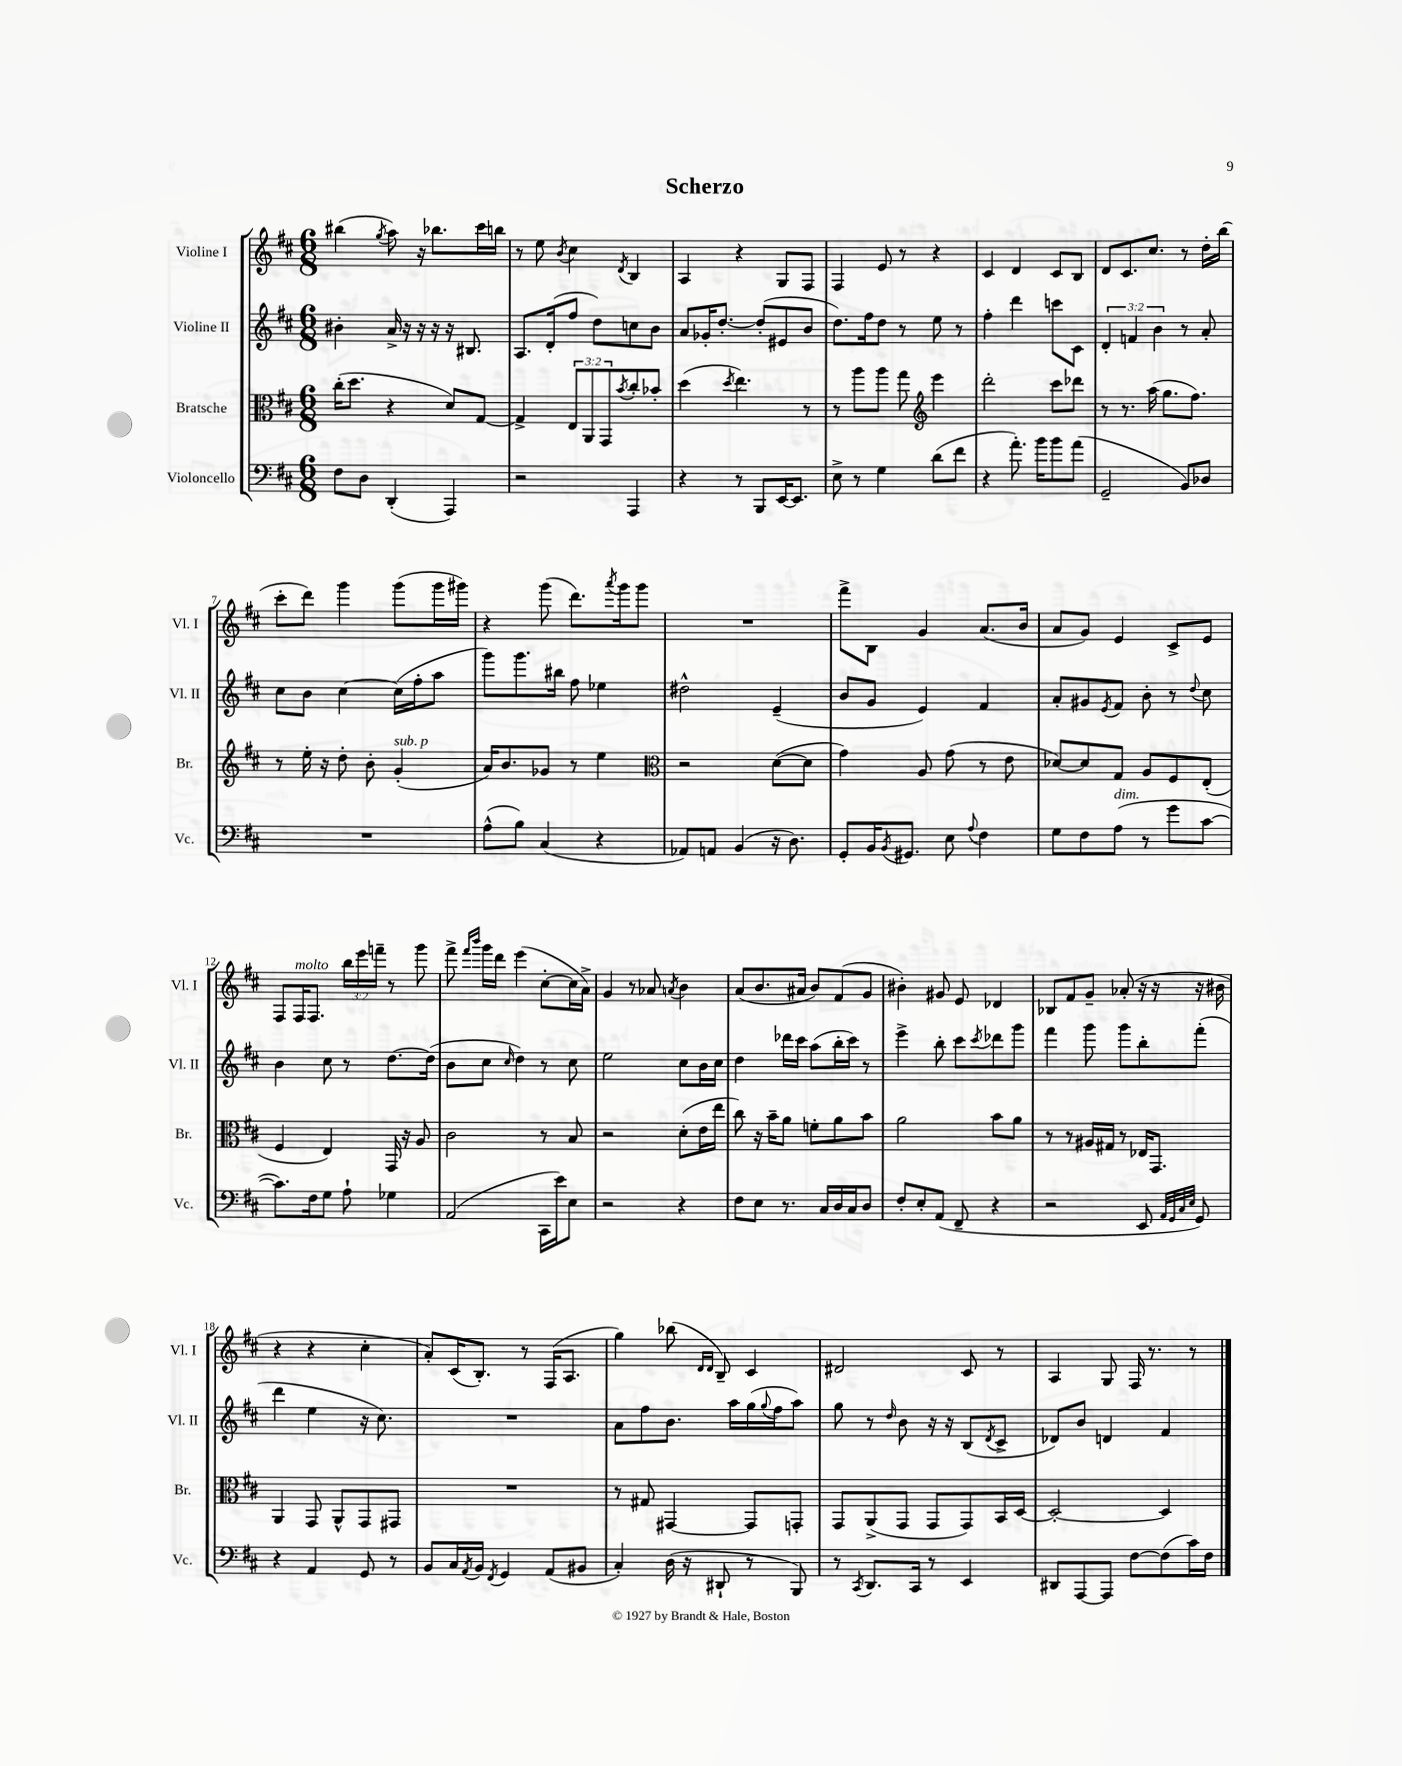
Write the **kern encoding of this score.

**kern	**kern	**kern	**kern
*part4	*part3	*part2	*part1
*staff4	*staff3	*staff2	*staff1
*I"Violoncello	*I"Bratsche	*I"Violine II	*I"Violine I
*I'Vc.	*I'Br.	*I'Vl. II	*I'Vl. I
*clefF4	*clefC3	*clefG2	*clefG2
*k[f#c#]	*k[f#c#]	*k[f#c#]	*k[f#c#]
*M6/8	*M6/8	*M6/8	*M6/8
=1	=1	=1	=1
8F#\L	(16cc#'\KL	4b#X'\	(4bb#X\
.	8.dd\J	.	.
8D\J	.	.	.
.	.	.	8qgg/
(4DD'/	4r	16a^/	8aa\)
.	.	16r	.
.	.	16r	16r
.	.	16r	8.bb-X\L
4AAA/)	8d/L)	16r	.
.	.	8.B#X/	.
.	[8G/J	.	16ccc#\L
.	.	.	16bbn\JJ
=2	=2	=2	=2
2r	4G^/]	8.A/L	8r
.	.	.	8ee\
.	.	(16d'/k	.
.	.	.	8qb/
.	12E/L	8ff#/J	4cc#\
.	12AA/	.	.
.	.	8dd\L)	.
.	12GG/	.	.
.	8qb/	.	8qd/
4AAA/	8cc#'/	8ccn\	4B/
.	8b-X'/J	8b\J	.
=3	=3	=3	=3
4r	(4dd\	8a/L	4A/
.	.	16g-X'/K	.
.	.	[8.dd'/J	.
.	8qdd/	.	.
8r	4.ee\)	.	4r
8BBB/L	.	(8dd'/L]	.
[16EE/K	.	8e#X/	8G/L
8.EE/J]	.	.	.
.	8r	8b/J	8F#/J
=4	=4	=4	=4
8E^\	8r	8.dd\L)	4F#/
8r	8aa\L	.	.
.	.	16ff#\k	.
4G\	8aa\J	8dd\J	8e/
.	8gg\	8r	8r
*	*clefG2	*	*
(8d\L	4eee\	8ee\	4r
8f#\J	.	8r	.
=5	=5	=5	=5
4r	2ddd'\	4ff#'\	4c#/
8.a'\)	.	4ddd\	4d/
16b\KL	.	.	.
8b\	8ccc#\L	8cccn\L	8c#/L
(8a\J	8ddd-X\J	8c#\J	8B/J
=6	=6	=6	=6
2GG~/	8r	6d'/	8d/L
.	8.r	.	8.c#/
.	.	6fn/	.
.	(16aa\	.	8.cc#/J
.	.	6b\	.
.	8.gg\L	.	.
8BB/L)	.	8r	8r
.	8.ff#\J)	.	.
8D-X/J	.	8a'/	16dd'\LL
.	.	.	(16bb\JJ
!!LO:LB:g=z
=7	=7	=7	=7
2.r	8r	8cc#\L	8ccc#'\L
.	16ee'\	8b\J	8ddd\J)
.	16r	.	.
.	8dd'\	[4cc#\	4ggg\
.	8b'\	.	.
!	!LO:TX:a:i:t=sub. p	!	!
.	(4g'/	(16cc#\LL]	(8ggg\L
.	.	16ff#'\J	.
.	.	8aa\J	16ggg\L
.	.	.	16ggg#X\JJ)
=8	=8	=8	=8
(8A^^\L	16a/KL)	8ggg\L)	4r
.	8.b/	.	.
8B\J)	.	8.ggg\	.
(4C#/	8g-X/J	.	(8ggg\
.	.	16bb#X\Jk	.
.	8r	8ff#\	8.ddd\L)
4r	4ee\	4ee-X\	.
.	.	.	8qaaa/
.	.	.	16ggg\k
.	.	.	8ggg\J
=9	=9	=9	=9
*	*clefC3	*	*
8AA-X/L)	2r	2dd#X^^\	2.r
8AAn/J	.	.	.
(4BB/	.	.	.
16r	([8d\L	(4e~/	.
8.D\)	.	.	.
.	8d\J]	.	.
=10	=10	=10	=10
8GG'/L	4g\)	8b/L	8fff#^\L
16BB/K	.	8g/J	8B\J
8qBB/	.	.	.
8.GG#X/J	.	.	.
.	8A/	4e/)	4g/
8E\	(8g\	.	.
8qqA/	.	.	.
4F#\	8r	4f#/	(8.a/L
.	8e\	.	.
.	.	.	16b/Jk
=11	=11	=11	=11
8G\L	[8d-X/L)	8a'/L	8a/L
8F#\	8d-/]	8g#X/	8g/J)
.	.	8qe/	.
!LO:TX:a:i:t=dim.	!	!	!
(8A\J	8G/J	8f#/J	4e/
8r	8A/L	8b'\	.
8g\L	8F#/	8r	8c#^/L
.	.	8qqdd/	.
[8c#\J	(8E'/J	8cc#\	8e/J
!!LO:LB:g=z
=12	=12	=12	=12
8.c#\L])	4F#/	4b\	8F#/L
!	!	!	!LO:TX:a:i:t=molto
.	.	.	16F#/K
16F#\k	.	.	8.F#/J
8G\J	4E/)	8cc#\	.
8A`\	.	8r	24bb\LL
.	.	.	24eee\
.	.	.	24fffn~\JJ
4G-X\	16GG/	[8.dd\L	8r
.	16r	.	.
.	8A/	.	8ggg\
.	.	(16dd\Jk]	.
=13	=13	=13	=13
(2AA/	2c#\	8b\L	8fff#^\
.	.	.	16qqfff#/LL
.	.	.	16qqbbb/JJ
.	.	8cc#\J	16ggg\LL
.	.	.	16ddd\JJ
.	.	16qqcc#/	.
.	.	4dd\)	(4eee\
16CC#\LL	8r	8r	[8cc#'\L
16e\J)	.	.	.
8E\J	8B/	8cc#\	16cc#\L]
.	.	.	16a^\JJ)
=14	=14	=14	=14
2r	2r	2ee\	4g/
.	.	.	8r
.	.	.	8a-X/
.	.	.	8qan/
4r	(8d'\L	8cc#\L	4b\
.	16e\L	16b\L	.
.	16ee\JJ	16cc#\JJ	.
=15	=15	=15	=15
8F#\L	8cc#\)	4dd\	(8a/L
8E\J	16r	.	8.b/
.	16b~\KL	.	.
8.r	8a\J	16ddd-X\LL	.
.	.	16ccc#\JJ	16a#X/Jk
.	8fn'\L	(8aa\L	8b/L)
16C#/LL	.	.	.
16D/	8a\	16bb'\L	(8f#/
16C#/J	.	16ccc#\JJ)	.
8D/J	8b\J	8r	8g/J
=16	=16	=16	=16
8F#'/L	2a\	4eee^\	4b#X'\)
8E'/	.	.	.
(8AA/J	.	8bb'\	8g#X/
8FF#~/	.	8ccc#\L	8e/
.	.	8qccc#/	.
4r	8b\L	8ddd-X\	4d-X/
.	8a\J	8ggg\J	.
=17	=17	=17	=17
2r	8r	4fff#\	8B-X/L
.	8r	.	8f#/
.	16A#X/LL	8ggg\	8g~/J
.	16G#X/JJ	.	.
.	8r	8ggg\L	(8a-X'/
8EE/	16E-X/KL	8bb'\	16r
.	8.GG/J	.	16r
32qqAA/LLL	.	.	.
32qqGG/	.	.	.
32qqC#/	.	.	.
32qqE/JJJ	.	.	.
8GG/)	.	(8fff#'\J	16r
.	.	.	16b#X\
!!LO:LB:g=z
=18	=18	=18	=18
4r	4AA/	4ddd\	4r
4AA/	8GG/	4ee\	4r
.	8AA^^/L	.	.
8GG/	8GG/	16r	4cc#'\
.	.	8.cc#\)	.
8r	8GG#X/J	.	.
=19	=19	=19	=19
8BB/L	2.r	2.r	8a'/L)
16C#/L	.	.	(16c#/K
8qAA/	.	.	.
16BB/JJ	.	.	8.B'/J)
8qFF#/	.	.	.
4GG/	.	.	.
.	.	.	8r
(8AA/L	.	.	(16F#/KL
.	.	.	8.A/J
8BB#X/J	.	.	.
=20	=20	=20	=20
4C#'/)	8r	8a\L	4gg\)
.	8G#X/	8ff#\	.
(16D\	[4GG#X/	8.b\J	(8bb-X\
16r	.	.	.
.	.	.	16qqd/LL
.	.	.	16qqd/JJ
8DD#X`/	.	.	8B~/)
.	.	16aa\LL	.
8r	8GG#/L]	(16gg\	4c#/
.	.	8qqgg/	.
.	.	16ff#\J	.
8BBB/)	8GGn'/J	8aa\J)	.
=21	=21	=21	=21
8r	8GG/L	8gg\	2d#X/
8qCC#/	.	.	.
8.DD/L	(8AA^/	8r	.
.	.	16qqdd/	.
.	8GG/J	8b\	.
16CC#/Jk	.	.	.
8r	8GG/L	16r	.
.	.	16r	.
4EE/	8GG/)	(8B/L	8c#/
.	.	8qd/	.
.	16BB/L	8c#^/J	8r
.	[16D/JJ	.	.
=22	=22	=22	=22
8DD#X/L	2D'/_	8d-X/L)	4A/
[8AAA/	.	8b/J	.
8AAA/J]	.	4dn/	8G/
[8F#\L	.	.	16F#/
.	.	.	8.r
(8F#\]	4D/]	4f#/	.
16c#\L)	.	.	8r
16F#\JJ	.	.	.
==	==	==	==
*-	*-	*-	*-
